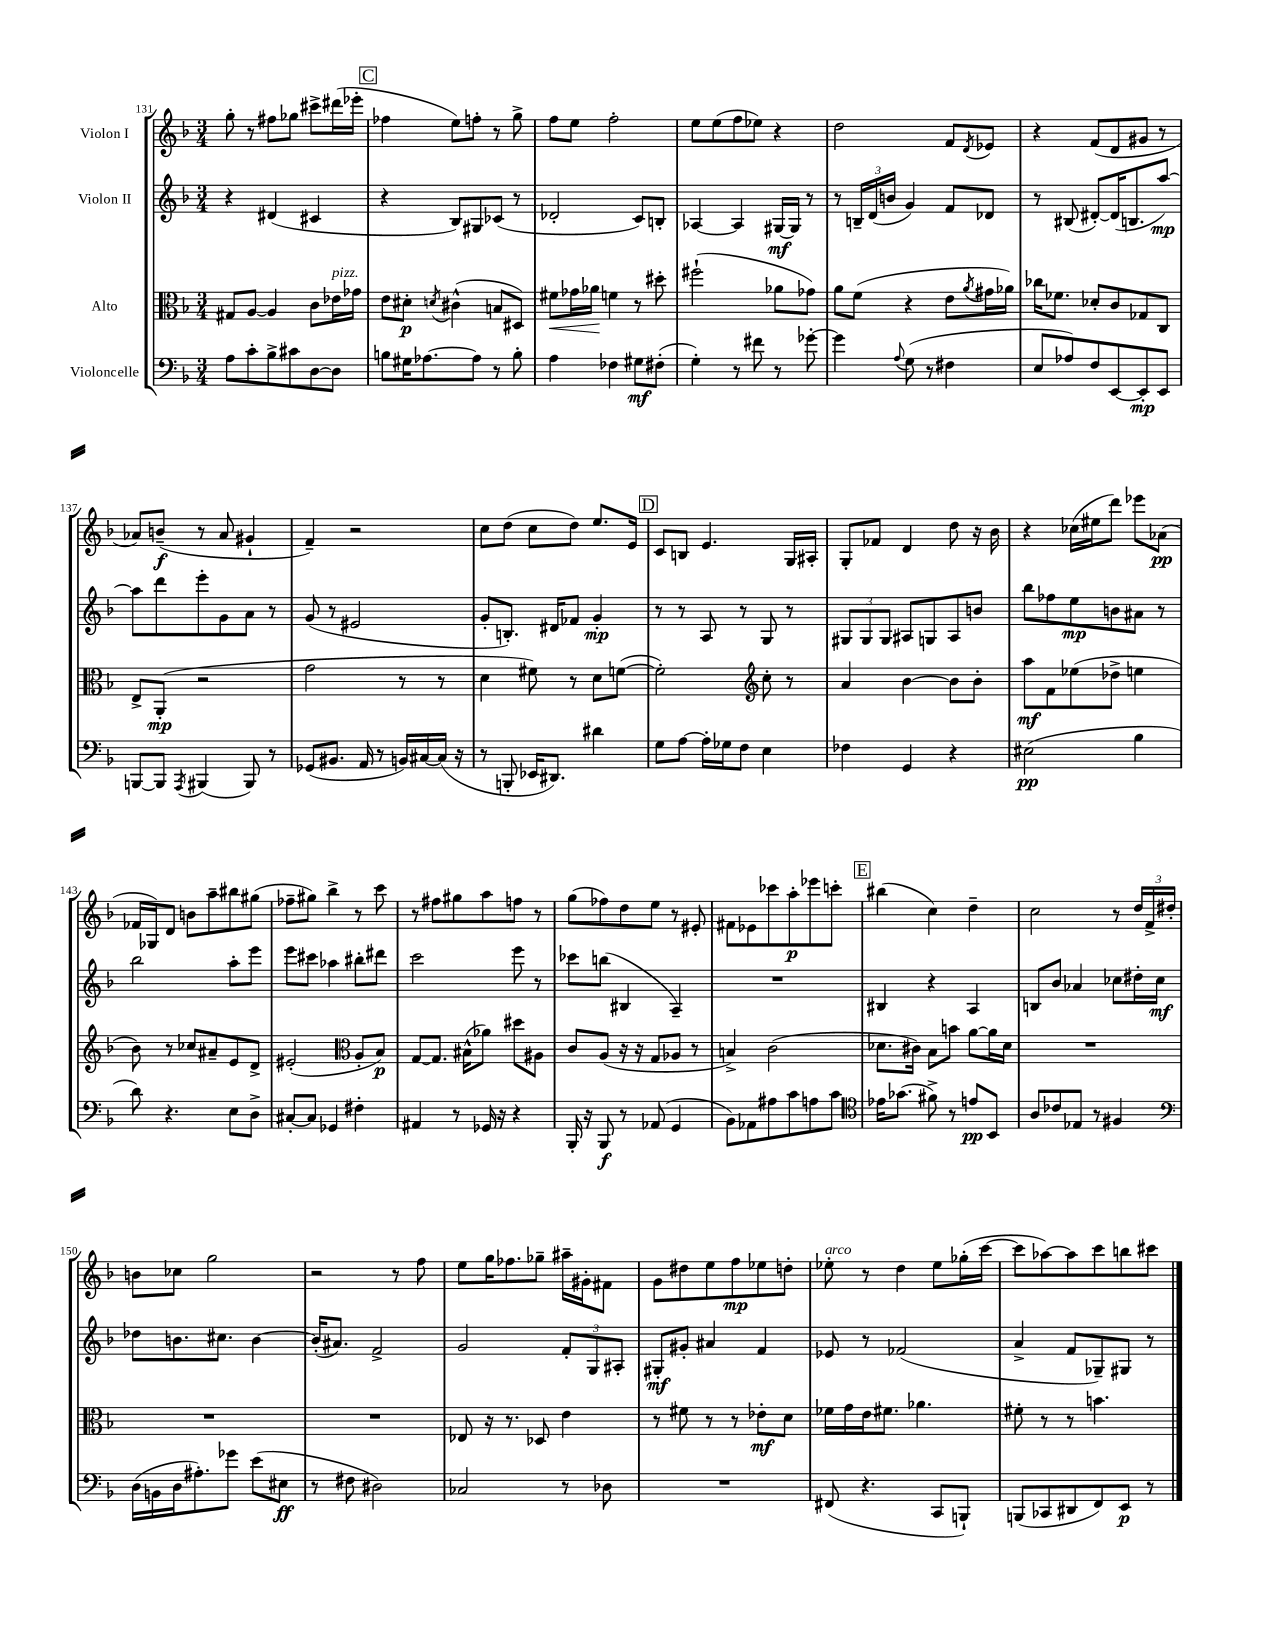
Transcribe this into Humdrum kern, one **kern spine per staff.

**kern	**kern	**kern	**kern
*staff4	*staff3	*staff2	*staff1
*clefF4	*clefC3	*clefG2	*clefG2
*k[b-]	*k[b-]	*k[b-]	*k[b-]
*M3/4	*M3/4	*M3/4	*M3/4
8A	8G#	4r	8gg'
8c'	[8A	.	8r
8B-^	4A]	(4d#	8ff#
8c#	.	.	8gg-
[8D	8c	4c#	8ccc#^
8D]	16e-	.	(16ddd#
.	16g-	.	16eee-'
=	=	=	=
8B	8e	4r	4ff-
16G#	8d#'	.	.
[8.A-	.	.	.
.	8qd	.	.
.	(4c#^^	8B-)	8ee)
8A-]	.	8G#	8ff'
8r	8B	(8c-	8r
8B'	8D#)	8r	8gg^
=	=	=	=
4A	8f#	2d-'	8ff
.	16g-	.	8ee
.	16a-	.	.
4F-	4f	.	2ff'
8G#	8r	8c)	.
(8F#'	8dd#'	8B'	.
=	=	=	=
4G')	(2ff#`	[4A-	8ee
.	.	.	(8ee
8r	.	4A-]	8ff
8f#	.	.	8ee-)
8r	8a-	[16G#	4r
.	.	16G#]	.
[8g-'	8g-)	8r	.
=	=	=	=
4g-]	8a	8r	2dd
.	(8f	24B~	.
.	.	(24d	.
.	.	24b	.
8qqA	.	.	.
(8G	4r	4g)	.
8r	.	.	.
4F#	8e	8f	8f
.	8qa	.	8qd
.	16g#	8d-	8e-
.	16a-)	.	.
=	=	=	=
8E	16cc-	8r	4r
.	8.f-	.	.
8A-)	.	(8B#	.
8F	8d-'	[8d#')	(8f
[8EE	8c	(16d#]	8d
.	.	8.B	.
8EE']	8G-	.	8g#
8EE	8C	[8aa)	8r
=	=	=	=
[8BBB	8E^	8aa]	8a-)
8BBB]	(8AA'	8ddd	(8b~
8qAAA	.	.	.
(4BBB#	2r	8eee'	8r
.	.	8g	8a-
8BBB#)	.	8a	4g#`
8r	.	8r	.
=	=	=	=
(8GG-	2g	(8g	4f~)
8.BB#	.	8r	.
.	.	2e#	2r
16AA	.	.	.
8r	.	.	.
16BB)	8r	.	.
[16C#	.	.	.
(16C#]	8r	.	.
16r	.	.	.
=	=	=	=
8r	4d	8g'	8cc
8BBB'	.	8.B')	(8dd
16EE-	8f#)	.	8cc
8.DD#)	.	16d#	.
.	8r	8f-	8dd)
4d#	8d	4g'	8.ee
.	([8f	.	.
.	.	.	16e
=	=	=	=
8G	2f'])	8r	8c
[8A	.	8r	8B
16A']	.	8A	4.e
16G-	.	.	.
8F	.	8r	.
*	*clefG2	*	*
4E	8cc'	8G	.
.	8r	8r	16G
.	.	.	16A#'
=	=	=	=
4F-	4a	12G#	8G'
.	.	12G#	.
.	.	.	8f-
.	.	12G#	.
4GG	[4b-	8A#	4d
.	.	8G	.
4r	8b-]	8A#	8dd
.	8b-'	8b	16r
.	.	.	16b-
=	=	=	=
(2E#	8aa	8bb-	4r
.	8f	8ff-	.
.	(8ee-	8ee	(16cc-
.	.	.	16ee#
.	8dd-^	8b	8ddd)
4B-	4ee	8a#	8eee-
.	.	8r	(8a-
=	=	=	=
8d)	8b-)	2bb-	16f-
.	.	.	16G-)
4.r	8r	.	8d
.	8cc-	.	8b
.	8a#~	.	8aa~
8E	8e	8aa'	8bb#
8D^	8d^	8eee	(8gg#
=	=	=	=
[8C#'	(2e#'	8eee	8ff-~
8C#]	.	8ccc#	8gg#)
4GG-	.	4aa-	4bb-^
*	*clefC3	*	*
4F#'	8A'	8bb#'	8r
.	8B-)	8ddd#	8ccc
=	=	=	=
4AA#	[8G	2ccc	8r
.	8.G]	.	8ff#
8r	.	.	8gg#
.	(16B#^^	.	.
16GG-	8a-)	.	8aa
16r	.	.	.
4r	8dd#	8eee	8ff
.	8A#	8r	8r
=	=	=	=
16BBB-'	8c	8ccc-	(8gg
16r	.	.	.
8BBB-	(8A	(8bb	8ff-)
8r	16r	4B#	8dd
.	16r	.	.
(8AA-	8G	.	8ee
4GG	8A-	4A~)	8r
.	8r	.	8e#'
=	=	=	=
8BB-)	4B^)	2.r	8f#
8AA-	.	.	8e-
8A#	(2c	.	8ccc-
8c	.	.	8aa'
8A	.	.	8eee-
8c	.	.	8ccc'
=	=	=	=
*clefC4	*	*	*
16e-	8.d-	4B#	(4bb#
(8.g-	.	.	.
.	16c#)	.	.
8f#^)	8B-	4r	4cc)
8r	8b	.	.
8e	[8a	4A	4dd~
8BB-	16a]	.	.
.	16d-	.	.
=	=	=	=
8A	2.r	8B	2cc
8c-	.	8b-	.
8E-	.	4a-	.
8r	.	.	.
4F#	.	8cc-	8r
.	.	16dd#'	24dd
.	.	.	24f^
.	.	16cc-	.
.	.	.	24dd#'
=	=	=	=
*clefF4	*	*	*
(16D	2.r	8dd-	8b
16BB	.	.	.
16D	.	8.b	8cc-
8.A#')	.	.	.
.	.	.	2gg
.	.	8.cc#	.
8g-	.	.	.
(8e	.	[4b	.
8E#	.	.	.
=	=	=	=
8r	2.r	(16b']	2r
.	.	8.a#)	.
8F#	.	.	.
2D#)	.	2f^	.
.	.	.	8r
.	.	.	8ff
=	=	=	=
2C-	8E-	2g	8ee
.	16r	.	16gg
.	8.r	.	8.ff-
.	8D-	.	8gg-~
8r	4e	12f'	16aa#~
.	.	.	16g#'
.	.	12G	.
8D-	.	.	8f#
.	.	12A#'	.
=	=	=	=
2.r	8r	8G#'	8g
.	8f#	8g#'	8dd#
.	8r	4a#	8ee
.	8r	.	8ff
.	8e-'	4f	8ee-
.	8d	.	8dd'
=	=	=	=
(8FF#	16f-	8e-	8ee-'
.	16g	.	.
4.r	16e	8r	8r
.	8.f#	.	.
.	.	(2f-	4dd
.	4.a-	.	.
8CC	.	.	8ee-
8BBB`)	.	.	(16gg-'
.	.	.	[16ccc
=	=	=	=
(8BBB	8f#'	4a^	8ccc]
8CC-	8r	.	[8aa-)
8DD#	8r	8f	8aa-]
8FF)	4.b	8G-~)	8ccc
8EE	.	8G#	8bb
8r	.	8r	8ccc#
==	==	==	==
*-	*-	*-	*-
